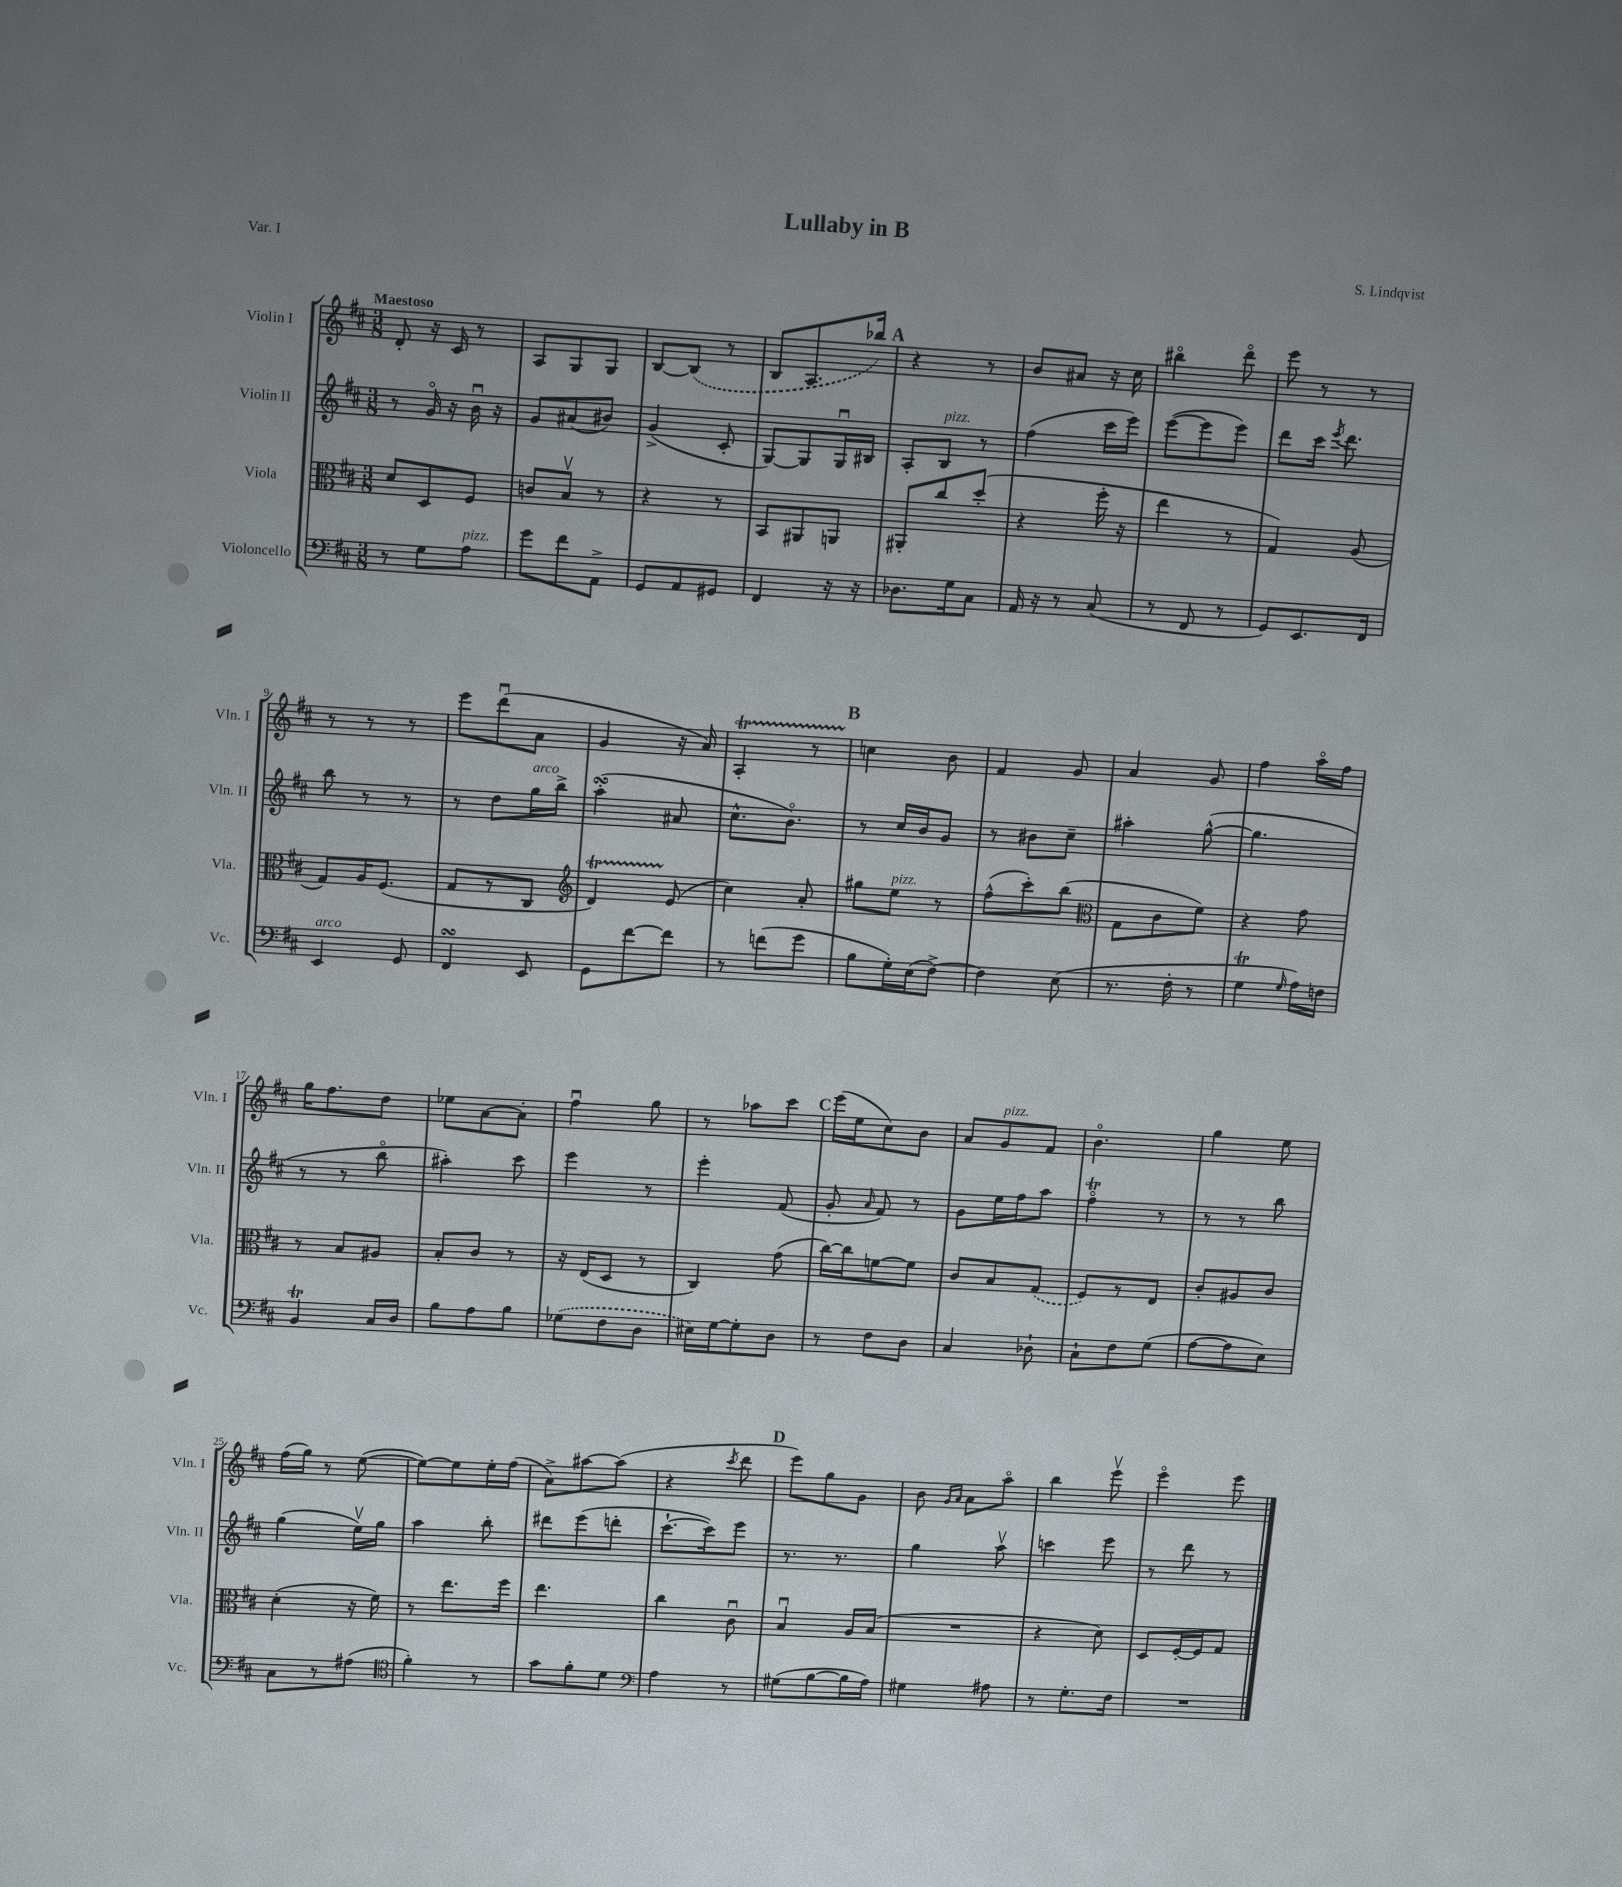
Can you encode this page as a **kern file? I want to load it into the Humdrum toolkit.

**kern	**kern	**kern	**kern
*staff4	*staff3	*staff2	*staff1
*clefF4	*clefC3	*clefG2	*clefG2
*k[f#c#]	*k[f#c#]	*k[f#c#]	*k[f#c#]
*M3/8	*M3/8	*M3/8	*M3/8
8r	8d/L	8r	8d'/
8G\L	8D/	16go/	16r
.	.	16r	16c#/
8A\J	8F#/J	16bu\	8r
.	.	16r	.
=	=	=	=
8g\L	8c/L	8g/L	8A/L
8f#\	8Bv/J	(8a#/	8G/
8AA^\J	8r	8b#/J)	8G/J
=	=	=	=
8GG/L	4r	(4g^/	[8B/L
8AA/	.	.	(8B/]J
8GG#/J	8r	8c#'/	8r
=	=	=	=
4FF#/	8BB/L	[8G/L)	8B/L
.	8AA#/	8G/]	8.A/
16r	8AA/J	16Gu/L	.
16r	.	16B#/JJ	16bb-/Jk)
=	=	=	=
8.D-\L	8AA#'/L	8A'/L	4r
.	8cc#/	8B/J	.
16G\k	.	.	.
8C#\J	(8dd'/J	8r	8r
=	=	=	=
16AA/	4r	(4ff#\	8b/L
16r	.	.	.
8r	.	.	8a#/J
(8C#/	16ff#'\	16ccc#\LL	16r
.	16r	16eee\JJ)	16cc#\
=	=	=	=
8r	4ee\	([8eee\L	4bb#o\
8FF#/	.	8eee\]	.
8r	8r	8eee\J)	8dddo\
=	=	=	=
8GG/L)	4G/)	8ddd\L	8eee\
8.EE/	.	16ccc#\Jk	8r
.	.	8qeee/	.
.	.	8.ddd\	.
.	(8A/	.	8r
16FF#/Jk	.	.	.
=	=	=	=
4EE/	8G/L)	8bb\	8r
.	16A/K	8r	8r
.	(8.F#/J	.	.
8GG/	.	8r	8r
=	=	=	=
4FF#/	8G/L	8r	8eee\L
.	8r	8dd\L	(8dddu\
8EE/	8C#/J	16gg\L	8a\J
.	.	16bb^\JJ	.
=	=	=	=
*	*clefG2	*	*
8GG\L	4d/)	(4aa'\	4g/
[8f#\	.	.	.
8f#\]J	(8e/	8a#/	16r
.	.	.	16a/)
=	=	=	=
8r	4cc#\)	8.cc#^^\L	4A'/
(8f\L	.	.	.
.	.	8.bo\J)	.
8g\J	8a'/	.	8r
=	=	=	=
8B\L	8gg#\L	8r	4cc\
16G'\L)	8ee\J	16cc#/LL	.
(16E\J	.	16b/J	.
[8F#^\J)	8r	8g/J	8b\
=	=	=	=
4F#\]	(8ff#^^\L	8r	4f#/
.	8ccc#'\)	8b#\L	.
(8E\	(8bb\J	8cc#~\J	8g/
=	=	=	=
*	*clefC3	*	*
8.r	8G\L	4aa#'\	4a/
.	8c#\	.	.
16F#'\	.	.	.
8r	8f#\J)	([8gg^^\	8g/
=	=	=	=
4G\	4r	4.gg\]	4ff#\
16qqG/	.	.	.
16A\LL)	8g\	.	16aao\LL
16F\JJ	.	.	16ff#\JJ
=	=	=	=
4BB/	8r	8r	16gg\LK
.	.	.	8.ff#\
.	8B/L	8r	.
16C#/LL	8A#/J	8bbo\	8dd\J
16D/JJ	.	.	.
=	=	=	=
8B\L	8B'/L	4aa#'\)	8ee-\L
8A\	8c#/J	.	[8a\
8B\J	8r	8ccc#\	8a'\]J
=	=	=	=
(8G-\L	16r	4eee\	4ff#u\
.	(16E/LK	.	.
8F#\	8D/J	.	.
8D\J	8r	8r	8gg\
=	=	=	=
16E#\LL)	4C#/)	4eee'\	8r
[16G\J	.	.	.
8G'\]	.	.	8aa-\L
8D\J	(8g\	(8f#/	8ccc#\J
=	=	=	=
8r	[16cc#\LL)	8g'/	(16eee\LL
.	16cc#\]J	.	16ee\J
.	.	16qqa/	.
8F#\L	[8f\	8f#/)	8cc#\)
8D\J	8f\]J	8r	8b\J
=	=	=	=
4C#/	8c#/L	8g\L	8a/L
.	8B/	16ee\L	8g/
.	.	16ff#\J	.
8D-`\	(8G/J	8aa\J	8f#/J
=	=	=	=
8C#`\L	8F#/L)	4ff#o\	4.bo\
8F#\	8r	.	.
(8G\J	8E/J	8r	.
=	=	=	=
[8A\L	8c#'/L	8r	4gg\
8A\]	8A#/	8r	.
8E\J)	8c#/J	8bb\	8ee\
=	=	=	=
8C#\L	(4d'\	(4gg\	(16ff#\LL
.	.	.	16gg\JJ)
8r	.	.	8r
(8A#\J	16r	16eev\LL)	([8ee\
.	16f#\)	16gg\JJ	.
=	=	=	=
*clefC4	*	*	*
4f#'\)	8r	4aa\	8ee\_L)
.	8.ee\L	.	8ee\]
8r	.	8bb'\	16ee'\L
.	16ff#\Jk	.	(16ff#\JJ
=	=	=	=
8g\L	4.ee\	8ddd#\L	8a^\L)
8f#'\	.	(8eee\	[8aa#\
8d\J	.	8ddd'\J	(8aa#\]J
=	=	=	=
*clefF4	*	*	*
4A\	4cc#\	[8.ccc#`\L	4r
.	.	16ccc#\]k)	.
.	.	.	8qccc#/
8r	8c#u\	8eee\J	8ddd\
=	=	=	=
(8G#\L	4Bu/	8.r	8eee\L)
[8B\	.	.	8gg\
.	.	8.r	.
16B\]L	16A/LL	.	8g\J
16A\JJ)	(16B/JJ	.	.
=	=	=	=
4G#\	4.r	4gg\	8b\
.	.	.	16qqg/LL
.	.	.	16qqa/JJ
.	.	.	8a\L
8A#\	.	8aav\	8aao\J
=	=	=	=
8r	4r	4ccc\	4bb\
8.G'\L	.	.	.
.	8d\)	8eee\	8eeev\
16F#\Jk	.	.	.
=	=	=	=
4.r	8D/L	8r	4eeeo\
.	[16F#'/L	8ddd\	.
.	16F#/]J	.	.
.	8G/J	8r	8eee\
==	==	==	==
*-	*-	*-	*-
